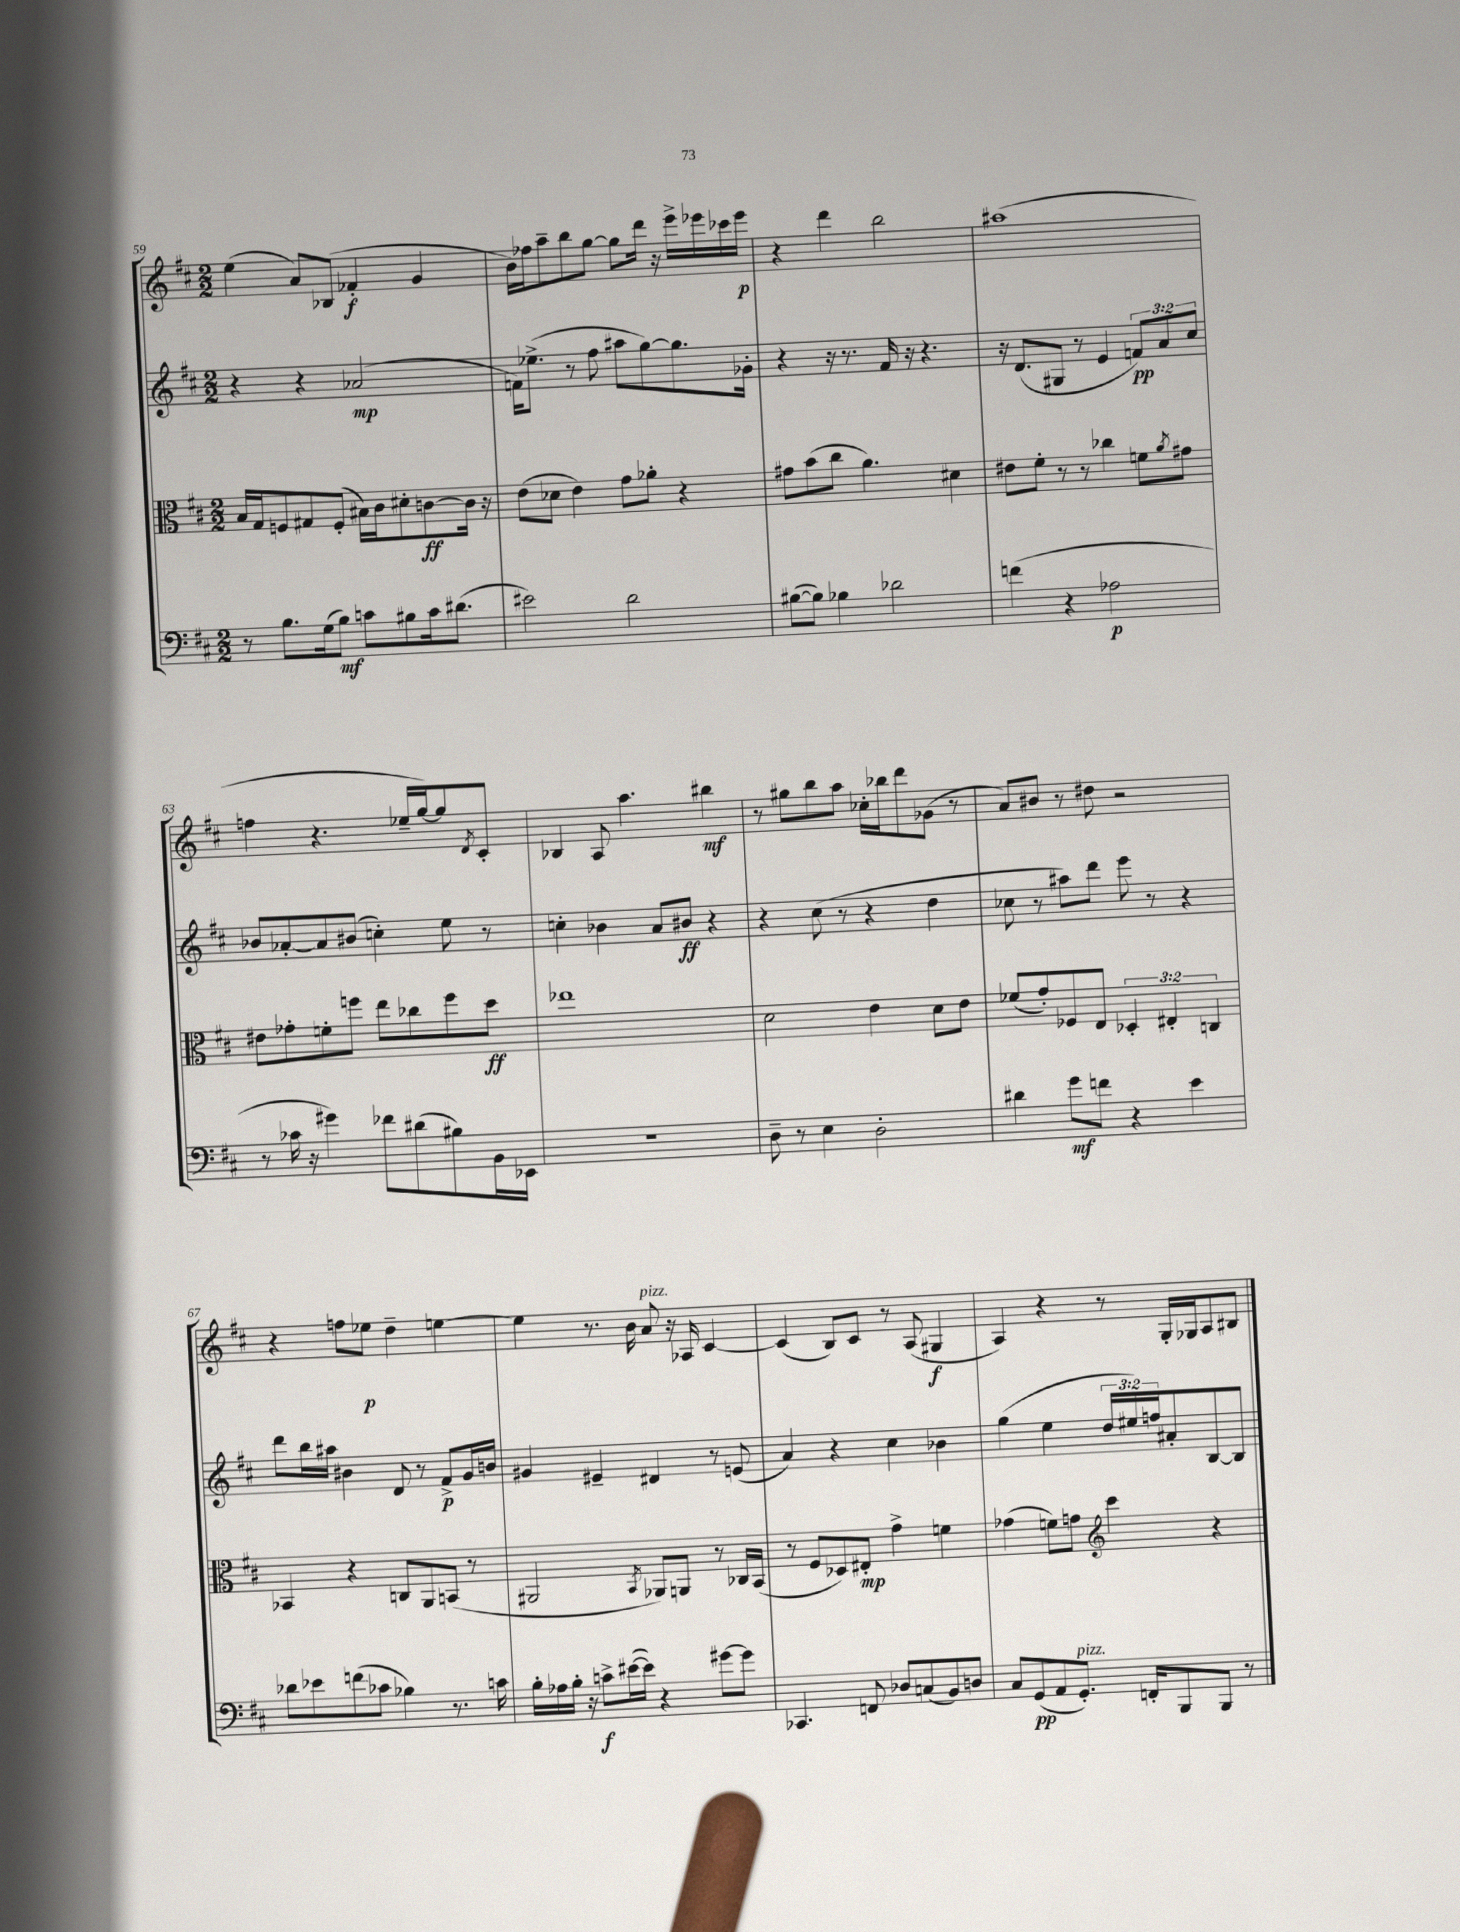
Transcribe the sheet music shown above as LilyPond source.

<<
\new StaffGroup <<
\new Staff = "s0" {
    \clef treble \key d \major \numericTimeSignature \time 2/2
    e''4( a'8) bes8( fes'4-.\f g'4 |
    b'16) fes''16 a''8-- b''8 g''8~ g''8 d'''16 r16 e'''16-> ees'''16 ces'''16 ees'''16\p |
    r4 d'''4 b''2 |
    ais''1( |
    f''4 r4. ees''16-- g''16~) g''8 \acciaccatura { d'8 } cis'8-. |
    bes4 a8 a''4. bis''4\mf |
    r8 gis''8 b''8 a''8 ces''16-. bes''16 d'''8 ges'8( r8 |
    a'8) bis'8 r8 dis''8 r2 |
    r4 f''8 ees''8\p d''4-- e''4~ |
    e''4 r8. b'16 a'8^\markup { \italic "pizz." } r16 aes16 cis'4~ |
    cis'4( b8) cis'8 r8 a8( gis4\f |
    a4) r4 r8 g16-. ges16 a8 bis8 \bar "|." |
}
\new Staff = "s1" {
    \clef treble \key d \major \numericTimeSignature \time 2/2 \override Staff.TupletNumber.text = #tuplet-number::calc-fraction-text
    r4 r4 aes'2\mp( |
    f'16) ees''8.->( r8 fis''8 ais''8 g''8~) g''8. ges'16-. |
    r4 r16 r8. fis'16 r16 r4. |
    r16 d'8.( gis8 r8 e'4 \tuplet 3/2 { f'8\pp) a'8 cis''8 } |
    bes'8 aes'8~-. aes'8 bis'8( c''4-.) e''8 r8 |
    c''4-. bes'4 a'8 bis'8\ff r4 |
    r4 cis''8( r8 r4 d''4 |
    ces''8 r8 ais''8) d'''8 e'''8 r8 r4 |
    d'''8 b''16 ais''16 bis'4 d'8 r8 fis'8->\p g'16 b'16 |
    gis'4 eis'4-- dis'4 r8 e'8( |
    a'4) r4 cis''4 bes'4 |
    g''4( e''4 \tuplet 3/2 { d''16 eis''16) f''16 } ais'8-. b8~ b8 \bar "|." |
}
\new Staff = "s2" {
    \clef alto \key d \major \numericTimeSignature \time 2/2 \override Staff.TupletNumber.text = #tuplet-number::calc-fraction-text
    b16 g16 f8 gis8 f8-.( bis16) cis'16 dis'8-. c'8~\ff c'16 r16 |
    e'8( des'8 e'4) g'8 aes'8-. r4 |
    gis'8 b'8( cis''8 a'4.) dis'4 |
    eis'8 fis'8-. r8 r8 ces''4 f'8 \acciaccatura { a'8 } gis'8 |
    eis'8 ges'8-. f'8-. f''8 e''8 ces''8 f''8 d''8\ff |
    ees''1 |
    d'2 e'4 d'8 e'8 |
    fes'8( g'8-.) fes8 e8 \tuplet 3/2 { des4-. eis4-. c4 } |
    bes,4 r4 c8 a,8 b,8( r8 |
    ais,2 \acciaccatura { b,8 } aes,8) a,8 r8 ces16 b,16( |
    r8 fis8 des8) eis8-.\mp g'4-> f'4 |
    ges'4( f'8) g'8 \clef treble cis'''4 r4 \bar "|." |
}
\new Staff = "s3" {
    \clef bass \key d \major \numericTimeSignature \time 2/2
    r8 b8. g16( b8\mf) c'8 bis8 c'16 dis'8.( |
    eis'2) d'2 |
    bis8~( bis8) bes4 des'2 |
    f'4( r4 aes2\p |
    r8 ces'16 r16 gis'4) fes'8 dis'8( bis8) b,16 ees,16 |
    R1 |
    d8-- r8 e4 d2-. |
    dis'4 g'8\mf f'8 r4 e'4 |
    des'8 ees'8 f'8\glissando( ces'8 bes4) r8. c'16 |
    b16-. aes16 b16-. r16 c'8->\f eis'16~( eis'16) r4 gis'8~ gis'8 |
    ces,4. f,8 des8 c8( b,8) d8 |
    cis8 g,8\pp( a,8 g,8.-.^\markup { \italic "pizz." }) f,16-. b,,8 b,,8 r8 \bar "|." |
}
>>
>>
\layout { \context { \Score currentBarNumber = #59 } }
